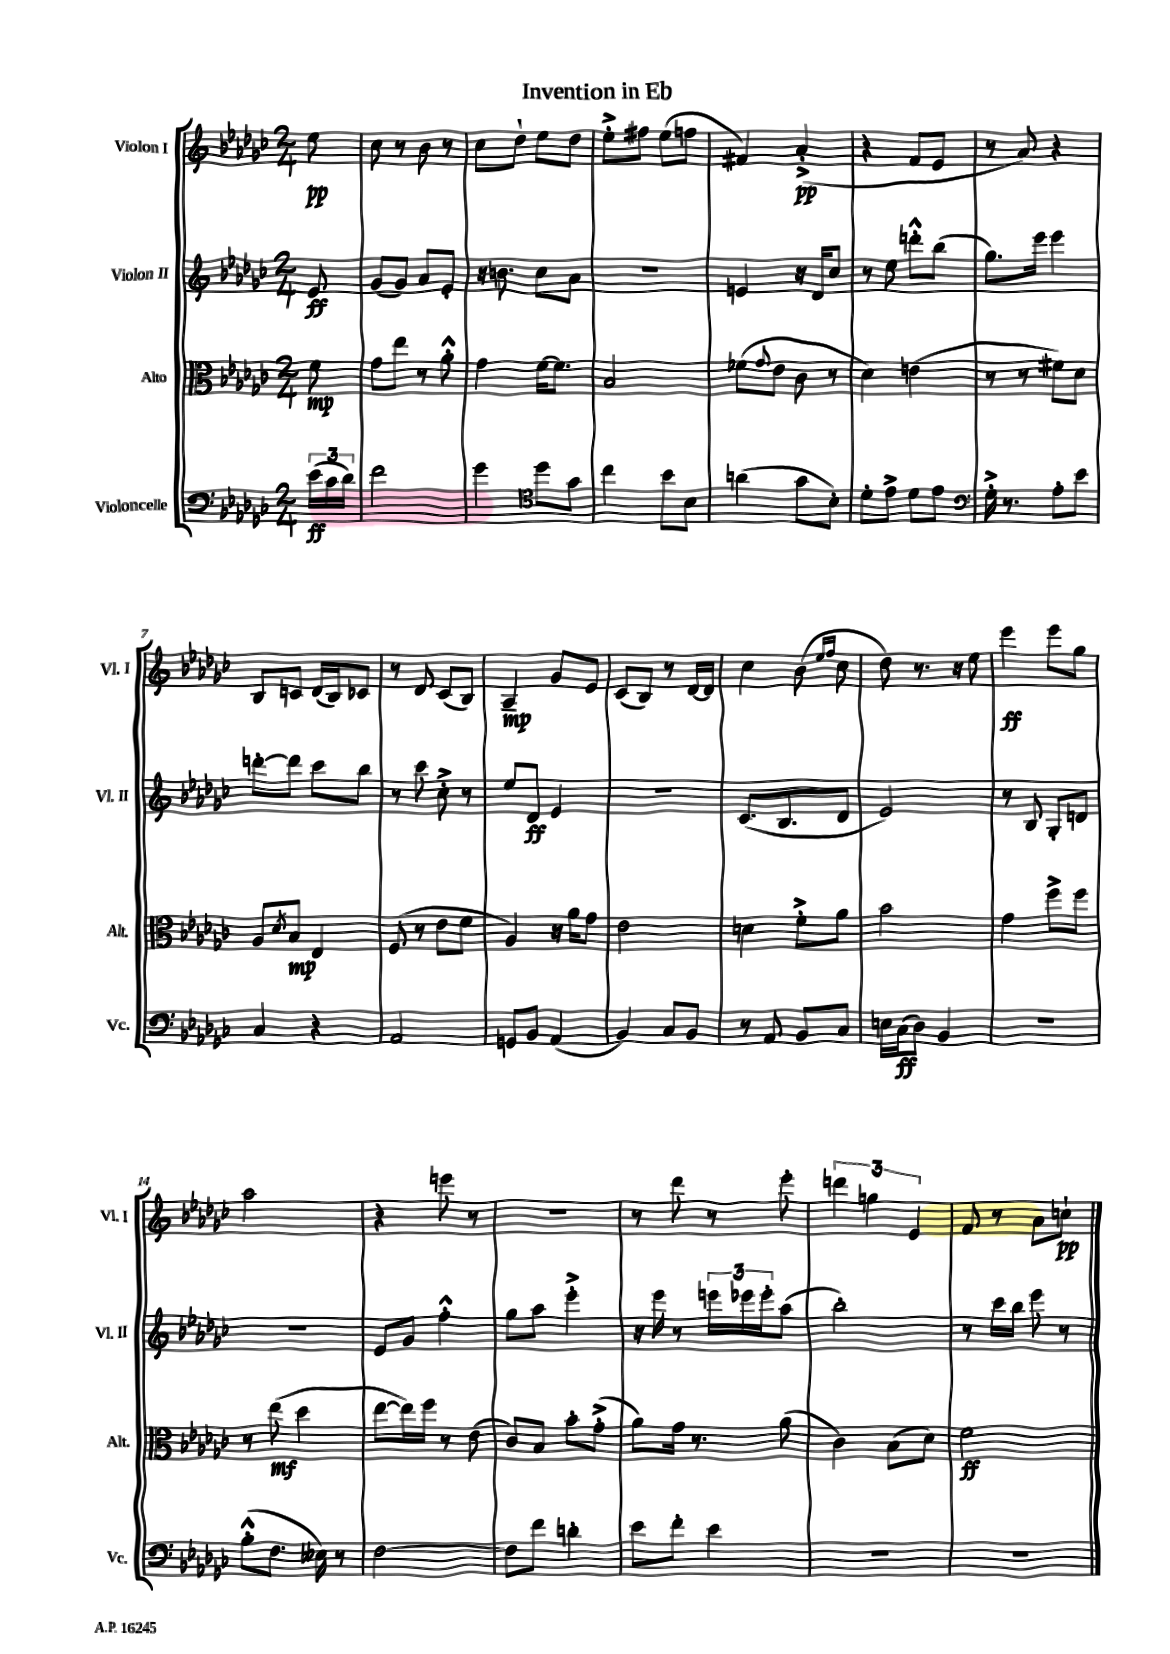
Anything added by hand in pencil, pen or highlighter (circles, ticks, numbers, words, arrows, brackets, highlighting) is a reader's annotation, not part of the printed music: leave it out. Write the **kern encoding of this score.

**kern	**kern	**kern	**kern
*staff4	*staff3	*staff2	*staff1
*clefF4	*clefC3	*clefG2	*clefG2
*k[b-e-a-d-g-c-]	*k[b-e-a-d-g-c-]	*k[b-e-a-d-g-c-]	*k[b-e-a-d-g-c-]
*M2/4	*M2/4	*M2/4	*M2/4
(24e-\LL	8f\	8e-/	8ee-\
24c-\	.	.	.
24d-\JJ)	.	.	.
=	=	=	=
2f\	8g-\L	(8g-/L	8cc-\
.	8ee-\J	8g-/J)	8r
.	8r	8a-/L	8b-\
.	8a-'^^\	8e-'/J	8r
=	=	=	=
4g-\	4g-\	16r	8cc-\L
.	.	8.b\	.
.	.	.	8dd-`\J
*clefC4	*	*	*
8dd-\L	[16f\LK	8cc-\L	8ee-\L
.	8.f\]J	.	.
8g-\J	.	8a-\J	8dd-\J
=	=	=	=
4cc-\	2B-/	2r	8ee-'^\L
.	.	.	8ff#\J
8b-\L	.	.	(8ee-\L
8B-\J	.	.	8ff\J
=	=	=	=
(4a\	(8f-\L	4e/	4f#/)
.	8qqg-/	.	.
.	8e-\J	.	.
8g-\L	8c-\	16r	(4a-'^/
.	.	16d-/LK	.
8B-'\J)	8r	8cc-/J	.
=	=	=	=
8d-'\L	4d-\)	8r	4r
8e-^\J	.	8ee-\	.
8d-\L	(4e\	8ddd'^^\L	8f/L
8e-\J	.	(8bb-\J	8e-/J
=	=	=	=
*clefF4	*	*	*
16G-'^\	8r	8.gg-\L)	8r
8.r	.	.	.
.	8r	.	8a-/)
.	.	16eee-\Jk	.
8A-'\L	8f#\L)	4eee-\	4r
8e-\J	8d-\J	.	.
=	=	=	=
4C-/	8A-/L	[8ddd'\L	8B-/L
.	8qd-/	.	.
.	8B-/J	8ddd\]J	8c/J
4r	4E-/	8ccc-\L	(16d-/LL
.	.	.	16B-/J)
.	.	8bb-\J	8c-/J
=	=	=	=
2AA-/	(8F/	8r	8r
.	8r	8ccc-\	8d-/
.	8e-\L	8cc-'^\	(8c-/L
.	8f\J	8r	8B-/J)
=	=	=	=
8GG/L	4A-/)	8ee-/L	4A-~/
8BB-/J	.	8d-/J	.
(4AA-/	16r	4e-/	8g-/L
.	16a-\LK	.	.
.	8g-\J	.	8e-/J
=	=	=	=
4BB-/)	2e-\	2r	(8c-/L
.	.	.	8B-/J)
8C-/L	.	.	8r
8BB-/J	.	.	[16d-/LL
.	.	.	16d-/]JJ
=	=	=	=
8r	4d\	(8.c-/L	4cc-\
8AA-/	.	.	.
.	.	8.B-/	.
8BB-/L	8f'^\L	.	(8b-\
.	.	.	16qqee-/LL
.	.	.	16qqff/JJ
8C-/J	8a-\J	8d-/J	8cc-\
=	=	=	=
16E\LL	2b-\	2e-/)	8dd-\)
(16C-\J	.	.	.
8D-\J)	.	.	8.r
4BB-/	.	.	.
.	.	.	16r
.	.	.	8ee-\
=	=	=	=
2r	4g-\	8r	4eee-\
.	.	8B-/	.
.	8ff^\L	8G-'/L	8eee-\L
.	8ff\J	8d/J	8gg-\J
=	=	=	=
(8B-'^^\L	8r	2r	2aa-\
8.F\J	(8ee-\	.	.
.	4dd-\	.	.
16E--\)	.	.	.
8r	.	.	.
=	=	=	=
[2F\	[8ee-\L	8e-/L	4r
.	16ee-\]L)	8g-/J	.
.	16ff\JJ	.	.
.	8r	4ff'^^\	8eee\
.	(8e-\	.	8r
=	=	=	=
8F\]L	8c-/L)	8gg-\L	2r
8f\J	8B-/J	8aa-\J	.
4d'\	8b-'\L	4eee-'^\	.
.	(8g-'^\J	.	.
=	=	=	=
8e-\L	8a-\L)	16r	8r
.	.	16eee-\	.
8f'\J	16g-\Jk	8r	8ddd-\
.	8.r	.	.
4e-\	.	24eee\LL	8r
.	.	24eee-\	.
.	.	24eee-'\J	.
.	(8a-\	(8aa-\J	8eee-'\
=	=	=	=
2r	4c-\)	2bb-'\)	6ddd\
.	.	.	6gg\
.	(8B-\L	.	.
.	.	.	6e-/
.	8d-\J)	.	.
=	=	=	=
2r	2f\	8r	8f/
.	.	16ccc-\LL	8r
.	.	16bb-\JJ	.
.	.	8eee-\	8a-\L
.	.	8r	8cc`\J
==	==	==	==
*-	*-	*-	*-
